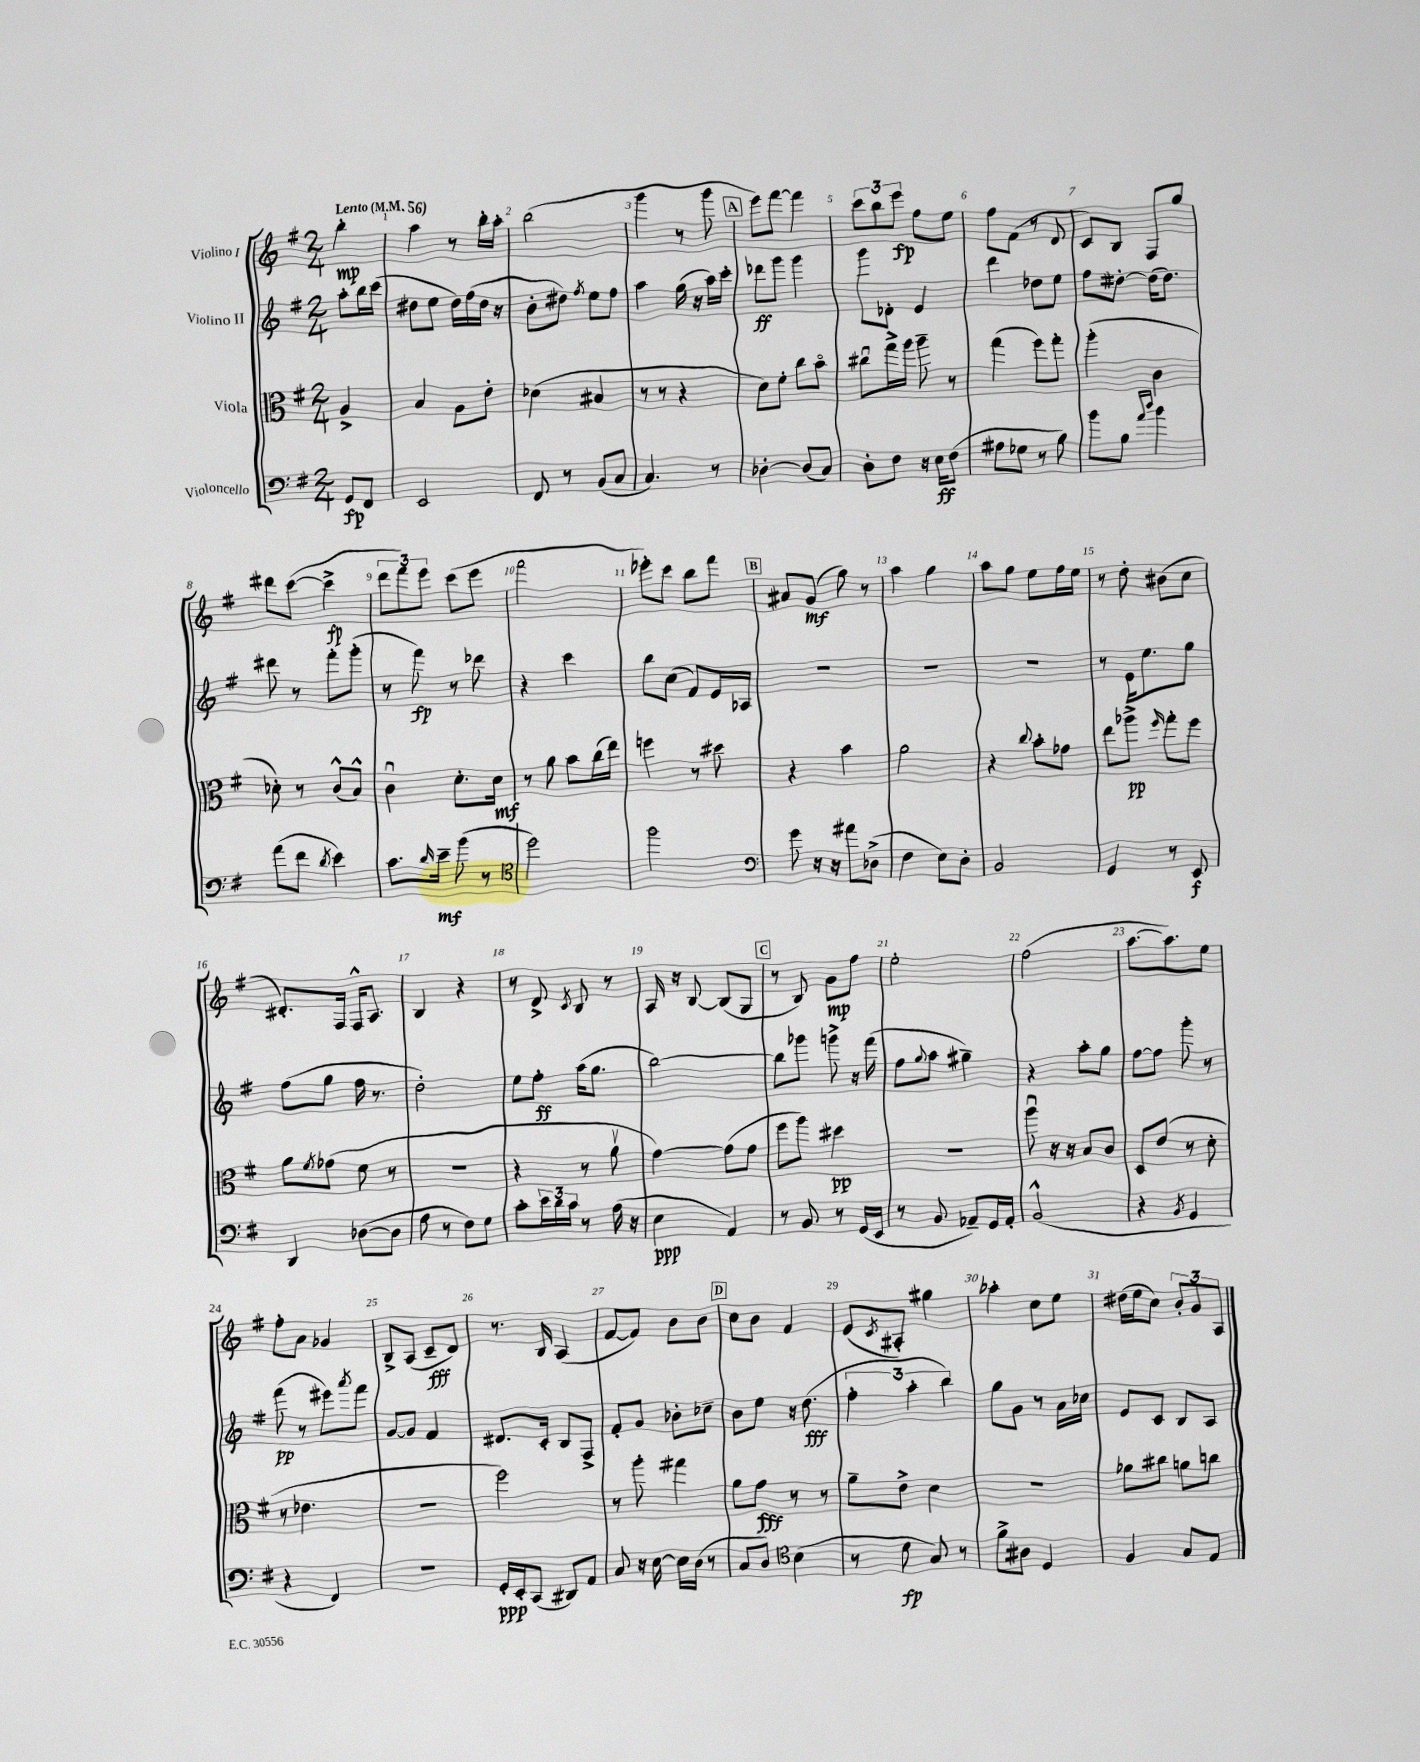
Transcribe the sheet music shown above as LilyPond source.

<<
\new StaffGroup <<
\new Staff = "s0" \with { instrumentName = "Violino I" } {
    \clef treble \key g \major \numericTimeSignature \time 2/4 \partial 4 \tempo "Lento" 4 = 56
    b''4-.\mp |
    a''4 r8 b''16-. a''16-. |
    b''2( |
    g'''4 r8 g'''8 |
    \mark \markup { \box "A" } e'''8) fis'''8~ fis'''4 |
    \tuplet 3/2 { c'''8 b''8 e'''8\fp } fis''8 e''8 |
    fis''8 fis'8( r8 d'8 |
    c'8) b8 fis8 g''8 |
    dis'''8 c'''8~( c'''4->\fp |
    \tuplet 3/2 { d'''8 fis'''8) e'''8 } c'''8( e'''8 |
    fis'''2 |
    ees'''8-.) c'''8 b''8 fis'''8 |
    \mark \markup { \box "B" } ais'8 g'8\mf( g''8) r8 |
    a''4 g''4 |
    a''8 g''8 e''8 fis''16 e''16 |
    r8 d''8-. bis'8( c''8 |
    dis'8.-.) fis16 fis16-^ a8. |
    b4 r4 |
    r8 d'8-> \acciaccatura { c'8 } b8 r8 |
    a16 r16 b8~ b8( g8 |
    \mark \markup { \box "C" } r8 b8) g'8\mp fis''8 |
    e''2-. |
    fis''2( |
    a''8.~ a''8.) e''8 |
    fis''8-. a'8 ges'4 |
    b8-> a8( c'8--\fff d'8) |
    r8. b16 a4( |
    fis'8~ fis'8) b'8 b'8 |
    \mark \markup { \box "D" } c''8 b'8 fis'4 |
    e'8( \acciaccatura { c'8 } ais8-.) gis''4 |
    aes''4-. c''8 e''8 |
    dis''16( e''16 c''8) \tuplet 3/2 { b'8-. g'8 a8 } \bar "|." |
}
\new Staff = "s1" \with { instrumentName = "Violino II" } {
    \clef treble \key g \major \numericTimeSignature \time 2/4 \partial 4
    a''8-. b''16 c'''16( |
    dis''8 e''8 dis''16) fis''16( dis''16 r16 |
    b'8-. dis''8) \acciaccatura { fis''8 } e''8 fis''8 |
    a''4 g''16( r16 a''16) c'''16-. |
    \mark \markup { \box "A" } des'''8\ff g'''8 g'''4 |
    g'''8 des'8-. e'4 |
    d'''4 des''8 e''8 |
    fis''8 dis''8~-. dis''16( dis''8.) |
    dis'''8 r8 fis'''8-. g'''8-.( |
    r8 fis'''8\fp) r8 des'''8 |
    r4 c'''4 |
    b''8 c''8( fis'8) e'16 aes16 |
    \mark \markup { \box "B" } R2 |
    R2 |
    R2 |
    r8 e'16 e''8. g''8 |
    fis''8( g''8 fis''16 r8. |
    d''2-.) |
    e''8 fis''8-.\ff a''16( g''8. |
    b''2~) |
    \mark \markup { \box "C" } b''8 ges'''8 g'''8-> r16 fis'''16( |
    fis''8 \appoggiatura { g''8 } a''8 gis''4--) |
    r4 a''8-. g''8 |
    fis''8~ fis''8 g'''8-. r8 |
    fis'''8\pp( r8 eis'''8) \acciaccatura { a'''8 } fis'''8 |
    g'8~ g'8 fis'4 |
    dis'8. c'16-. b8 fis8-> |
    fis'8-. g'8 bes'8-. ces''8-- |
    \mark \markup { \box "D" } b'8 e''8 r16 d''8.\fff( |
    \tuplet 3/2 { fis''4-. a''4-. b''4) } |
    g''8 g'8 r8 a'16 ces''16 |
    e'8 c'8 b8 a8 \bar "|." |
}
\new Staff = "s2" \with { instrumentName = "Viola" } {
    \clef alto \key g \major \numericTimeSignature \time 2/4 \partial 4
    a4-> |
    b4 a8 e'8-. |
    des'4( bis4 |
    r8 r8 r4 |
    \mark \markup { \box "A" } d'8) fis'8-. c''8 b'8\flageolet |
    cis''8\downbow g''16-> a''16 a''8-- r8 |
    g''4( fis''8) g''8-. |
    a''4-.( c'4 |
    des'8-.) r8 c'8-^( b8-^) |
    c'4\downbow d'8.-. d'16\mf |
    r8 a'8 b'8 c''16( e''16) |
    f''4 r8 dis''8 |
    \mark \markup { \box "B" } r4 b'4 |
    a'2 |
    r4 \appoggiatura { c''8 } b'8-. ges'8 |
    e''8 aes''8->\pp \grace { fis''16 } g''8-. fis''8 |
    a'8 \acciaccatura { fis'8 } ges'8( fis'8 r8 |
    R2 |
    r4 r8 a'8\upbow |
    g'4~) g'8( g'8 |
    \mark \markup { \box "C" } fis''8 a''8) dis''4\pp |
    R2 |
    a''8\downbow r16 r16 b8 c'8 |
    d8 e'8( r8 d'8-. |
    r8 ees'4. |
    R2 |
    fis''2) |
    r8 a''8-. gis''4 |
    \mark \markup { \box "D" } a'8 g'8\fff r8 r8 |
    a'8-- e'8-> d'4 |
    R2 |
    aes'8 cis''8 a'8 c''8 \bar "|." |
}
\new Staff = "s3" \with { instrumentName = "Violoncello" } {
    \clef bass \key g \major \numericTimeSignature \time 2/4 \partial 4
    g,8\fp fis,8 |
    e,2 |
    fis,8 r8 b,8( c8 |
    c4.) r8 |
    \mark \markup { \box "A" } des4~-. des8( c8) |
    d8-. fis8 r16 e16\ff fis8( |
    ais8 ges8 r8 b8) |
    b'8 b8 \grace { a'16 d''16 } b'4 |
    a'8( fis'8 \acciaccatura { d'8 } e'4) |
    c'8. \grace { d'16 } e'16--\mf b'8( r8 |
    \clef tenor d''2) |
    fis''2 |
    \mark \markup { \box "B" } \clef bass g'8 r16 r16 ais'8 des8->( |
    fis4 e8) d8-. |
    b,2 |
    g,4 r8 e,8\f |
    d,4 des8~( des8 |
    a8 r8 fis8) g8 |
    c'8-. \tuplet 3/2 { e'16 d'16 c'16 } r8 a16( r16 |
    e4\ppp a,4) |
    \mark \markup { \box "C" } r8 b,8 r8 g,16( e,16 |
    r8 b,8 aes,8--) g,16 aes,16-. |
    b,2-^( |
    r4 \acciaccatura { b,8 } g,4 |
    r4 fis,4) |
    r2 |
    g,16-.\ppp e,16-. c,8( dis,8) a,8 |
    c8 r16 e16~ e16 d16( r8 |
    \mark \markup { \box "D" } c8 d8) \clef tenor b4( |
    r8 d'8\fp g8) r8 |
    fis'8-> ais8 d4 |
    fis4 g8 e8 \bar "|." |
}
>>
>>
\layout { \context { \Score \override BarNumber.break-visibility = ##(#f #t #t) barNumberVisibility = #all-bar-numbers-visible } }
